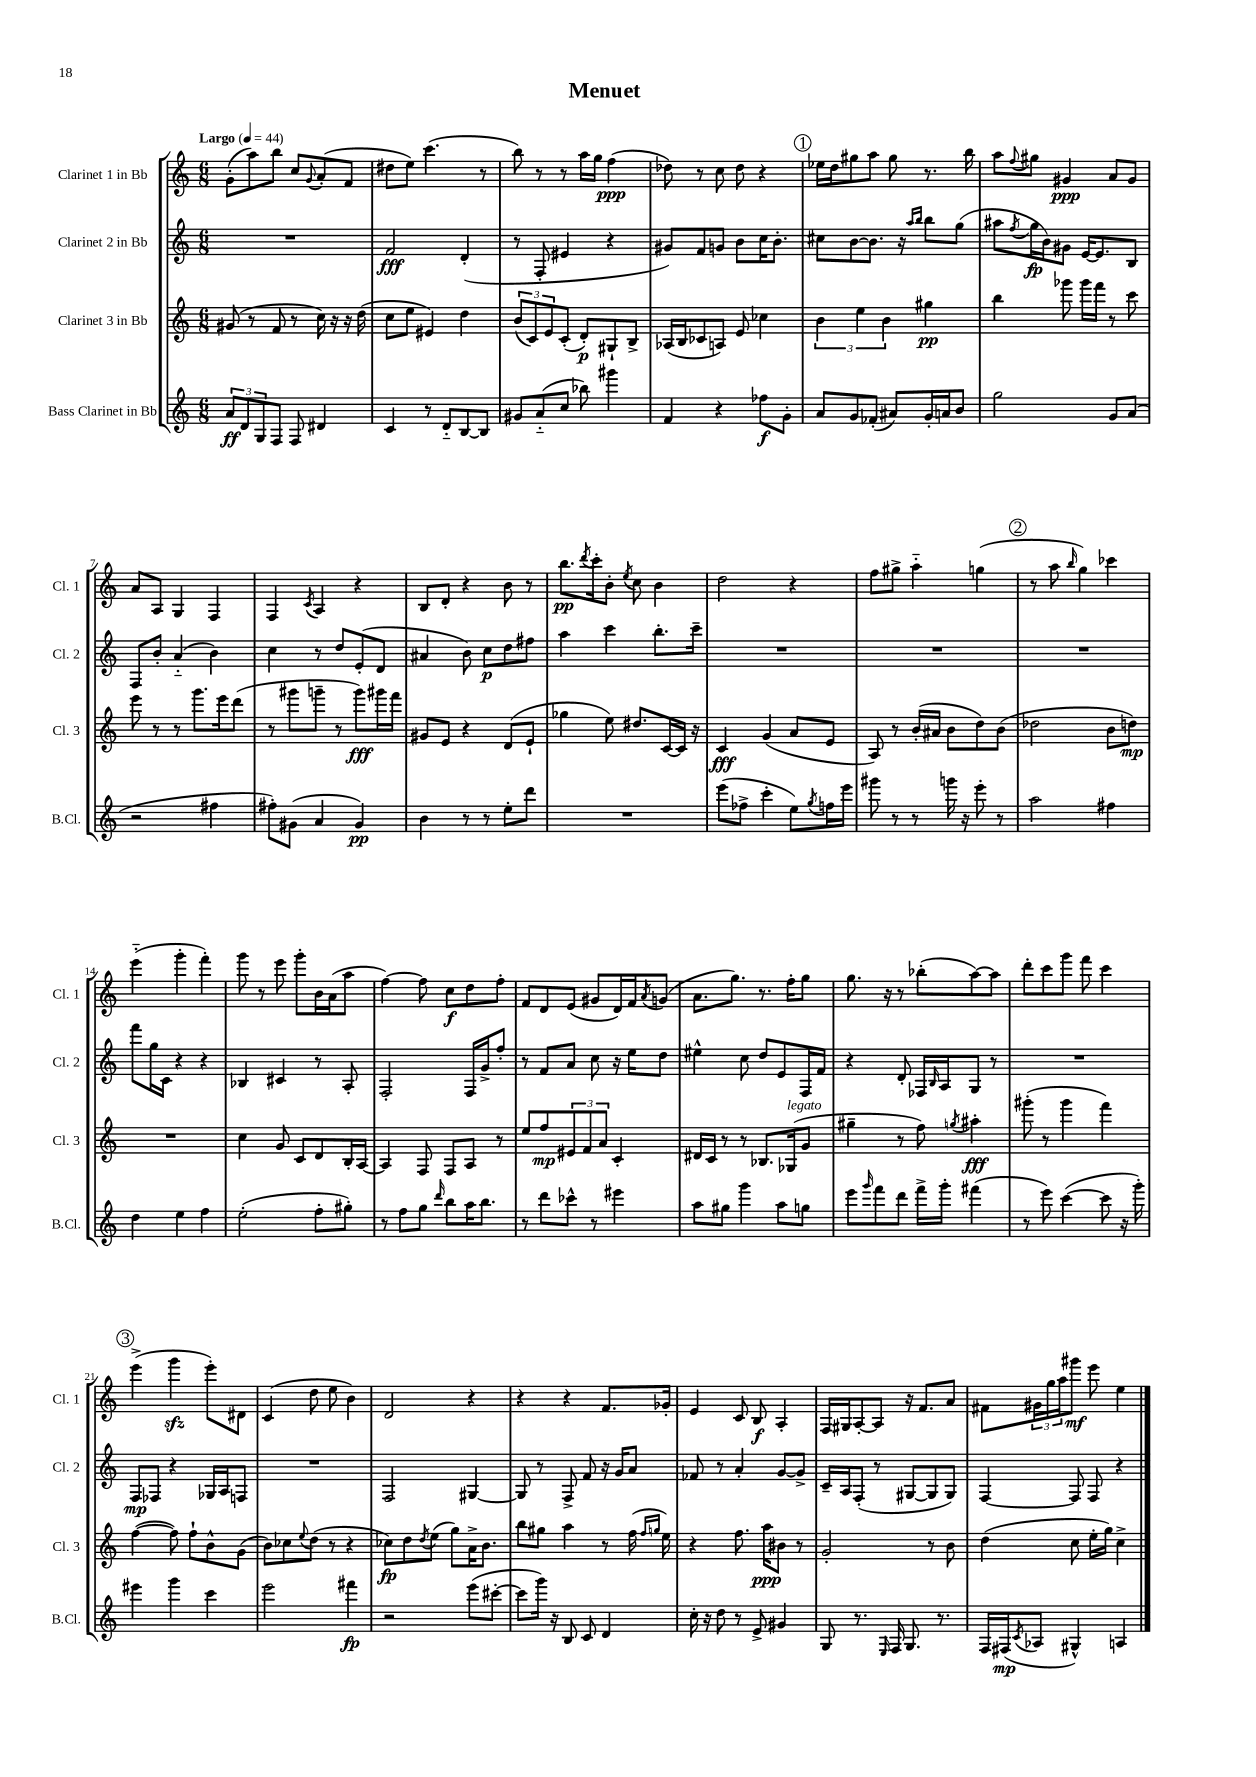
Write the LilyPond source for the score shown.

\header { title = "Menuet" }
<<
\new StaffGroup <<
\new Staff = "s0" \with { instrumentName = "Clarinet 1 in Bb" shortInstrumentName = "Cl. 1" } {
    \clef treble \key c \major \numericTimeSignature \time 6/8 \tempo "Largo" 4 = 44
    g'8-.( a''8) b''8 c''8 \appoggiatura { g'8 } a'8-.( f'8 |
    dis''8 e''8) c'''4.( r8 |
    b''8) r8 r8 a''16 g''16 f''4\ppp( |
    des''8) r8 c''8 des''8 r4 |
    \mark \markup { \circle "1" } ees''16 d''16 gis''8 a''8 gis''8 r8. b''16 |
    a''8 \appoggiatura { f''8 } gis''8 gis'4\ppp a'8 gis'8 |
    a'8 a8 g4 f4 |
    f4 \acciaccatura { c'8 } a4 r4 |
    b8 d'8-. r4 b'8 r8 |
    b''8.\pp \acciaccatura { d'''8 } c'''16-. b'8-. \acciaccatura { e''8 } c''8 b'4 |
    d''2 r4 |
    f''8 gis''8-> a''4-_ g''4( |
    \mark \markup { \circle "2" } r8 a''8 \grace { b''16 } g''4) ces'''4 |
    e'''4-_( g'''4-. f'''4-.) |
    g'''8 r8 e'''8 g'''8-. b'16 a'16( a''8 |
    f''4~) f''8 c''8\f d''8 f''8-. |
    f'8 d'8 e'8( gis'8 d'16) f'16 \acciaccatura { a'8 } g'8( |
    a'8. g''8.) r8. f''16-. g''8 |
    g''8. r16 r8 bes''8-.( a''8~) a''8 |
    d'''8-. c'''8 g'''8 f'''8 c'''4 |
    \mark \markup { \circle "3" } e'''4->( g'''4\sfz e'''8-.) dis'8 |
    c'4( d''8 e''8 b'4) |
    d'2 r4 |
    r4 r4 f'8. ges'16-. |
    e'4 c'8 b8\f a4-. |
    f16 gis16 a8~-. a8 r16 f'8. a'8 |
    fis'8 \tuplet 3/2 { gis'16 g''16 a''16 } gis'''8\mf e'''8 e''4 \bar "|." |
}
\new Staff = "s1" \with { instrumentName = "Clarinet 2 in Bb" shortInstrumentName = "Cl. 2" } {
    \clef treble \key c \major \numericTimeSignature \time 6/8
    R2. |
    f'2\fff d'4-.( |
    r8 f8-. eis'4 r4 |
    gis'8) f'8 g'8 b'8 c''16 b'8.-. |
    \mark \markup { \circle "1" } cis''8 b'8~ b'8. r16 \grace { a''16 b''16 } b''8 g''8( |
    ais''8 \acciaccatura { f''8 } g''16\fp b'16) gis'8 e'16~ e'8. b8 |
    f8 b'8-. a'4-_( b'4) |
    c''4 r8 d''8 e'8-.( d'8 |
    ais'4 b'8) c''8\p d''8 fis''8 |
    a''4 c'''4 b''8.-. c'''16-- |
    R2. |
    R2. |
    \mark \markup { \circle "2" } R2. |
    f'''8 g''16 c'16 r4 r4 |
    bes4 cis'4 r8 a8-. |
    f2-. f16 g'16-> f''8-. |
    r8 f'8 a'8 c''8 r16 e''16 d''8 |
    eis''4-^ c''8 d''8 e'8 f16 f'16 |
    r4 d'8-. fes16 \grace { b16 } a16 g8 r8 |
    R2. |
    \mark \markup { \circle "3" } f8\mp fes8 r4 ges16 a16 f8 |
    R2. |
    f2 gis4~ |
    gis8 r8 f8-> f'8 r16 g'16 a'8 |
    fes'8 r8 a'4-. g'8~ g'8-> |
    c'16-- a16 f8-.( r8 gis8~ gis8 gis8) |
    f4~ f8 f8 r4 \bar "|." |
}
\new Staff = "s2" \with { instrumentName = "Clarinet 3 in Bb" shortInstrumentName = "Cl. 3" } {
    \clef treble \key c \major \numericTimeSignature \time 6/8
    gis'8( r8 f'8 r8 c''16) r16 r16 d''16( |
    c''8 e''8 eis'4) d''4 |
    \tuplet 3/2 { b'8( c'8) e'8 } c'8-.( d'8-.\p) gis8-! b8-> |
    aes16( b16 ces'8 a8) e'8 ces''4 |
    \mark \markup { \circle "1" } \tuplet 3/2 { b'4 e''4 b'4 } gis''4\pp |
    b''4 ges'''8 ges'''16 f'''16 r8 c'''8 |
    e'''8 r8 r8 g'''8. e'''16 d'''8( |
    r8 gis'''8 g'''8-- r8 g'''8\fff) gis'''16 f'''16 |
    gis'8 e'8 r4 d'8( e'8-! |
    ges''4 e''8) dis''8. c'16~ c'16 r16 |
    c'4\fff g'4( a'8 e'8 |
    a8) r8 b'16-.( ais'16 b'8 d''8) b'8( |
    \mark \markup { \circle "2" } des''2 b'8 d''8\mp) |
    R2. |
    c''4 g'8 c'8 d'8 b16-. a16~ |
    a4 f8 f8 a8 r8 |
    e''8 f''8\mp \tuplet 3/2 { eis'8 f'8 a'8 } c'4-. |
    dis'16 c'16 r8 r8 bes8. ges16^\markup { \italic "legato" }( g'8 |
    gis''4-- r8 f''8) \acciaccatura { g''8 } ais''4-.\fff |
    gis'''8-.( r8 gis'''4 f'''4) |
    \mark \markup { \circle "3" } f''4~( f''8) f''8-! b'8-^ g'8( |
    b'8) ces''8 \appoggiatura { e''8 } d''8( r8 r4 |
    ces''8\fp) d''8 \acciaccatura { d''8 } e''8( g''8) a'16-> b'8. |
    b''8 gis''8 a''4 r8 f''16( \grace { f''16 g''16 } e''16) |
    r4 f''8. a''16\ppp bis'8 r8 |
    g'2-. r8 b'8 |
    d''4( c''8 e''16-. g''16) c''4-> \bar "|." |
}
\new Staff = "s3" \with { instrumentName = "Bass Clarinet in Bb" shortInstrumentName = "B.Cl." } {
    \clef treble \key c \major \numericTimeSignature \time 6/8
    \tuplet 3/2 { a'8\ff d'8 g8 } f8 f8 dis'4 |
    c'4 r8 d'8-_ b8~ b8 |
    gis'8 a'8-_( c''8 bes''8) gis'''4 |
    f'4 r4 fes''8\f g'8-. |
    \mark \markup { \circle "1" } a'8 g'8 fes'8-.( ais'8) g'16-. a'16 b'8 |
    g''2 g'8 a'8( |
    r2 fis''4 |
    fis''8-.) gis'8( a'4 gis'4\pp) |
    b'4 r8 r8 e''8-. d'''8 |
    R2. |
    e'''8( fes''8-> c'''4-. e''8) \acciaccatura { g''8 } f''16 e'''16 |
    gis'''8 r8 r8 g'''16 r16 e'''8-. r8 |
    \mark \markup { \circle "2" } a''2 fis''4 |
    d''4 e''4 f''4 |
    e''2-.( f''8-. gis''8-.) |
    r8 f''8 g''8 \grace { d'''16 } b''8 a''16 b''8. |
    r8 d'''8 ces'''8-^ r8 eis'''4 |
    a''8 gis''8 g'''4 a''8 g''8 |
    e'''8 \grace { g'''16 } f'''8 d'''8 f'''16-> g'''16-. fis'''4( |
    r8 e'''8) c'''4~( c'''8 r16 g'''16-.) |
    \mark \markup { \circle "3" } eis'''4 g'''4 c'''4 |
    e'''2 fis'''4\fp |
    r2 e'''8( cis'''8~-. |
    cis'''8 g'''16) r16 b8 c'8 d'4 |
    c''16-. r16 d''8 r8 e'8-> gis'4 |
    g8 r8. \grace { e16 } f16 g8. r8. |
    f16 fis16\mp( \acciaccatura { c'8 } aes8 gis4-^) a4 \bar "|." |
}
>>
>>
